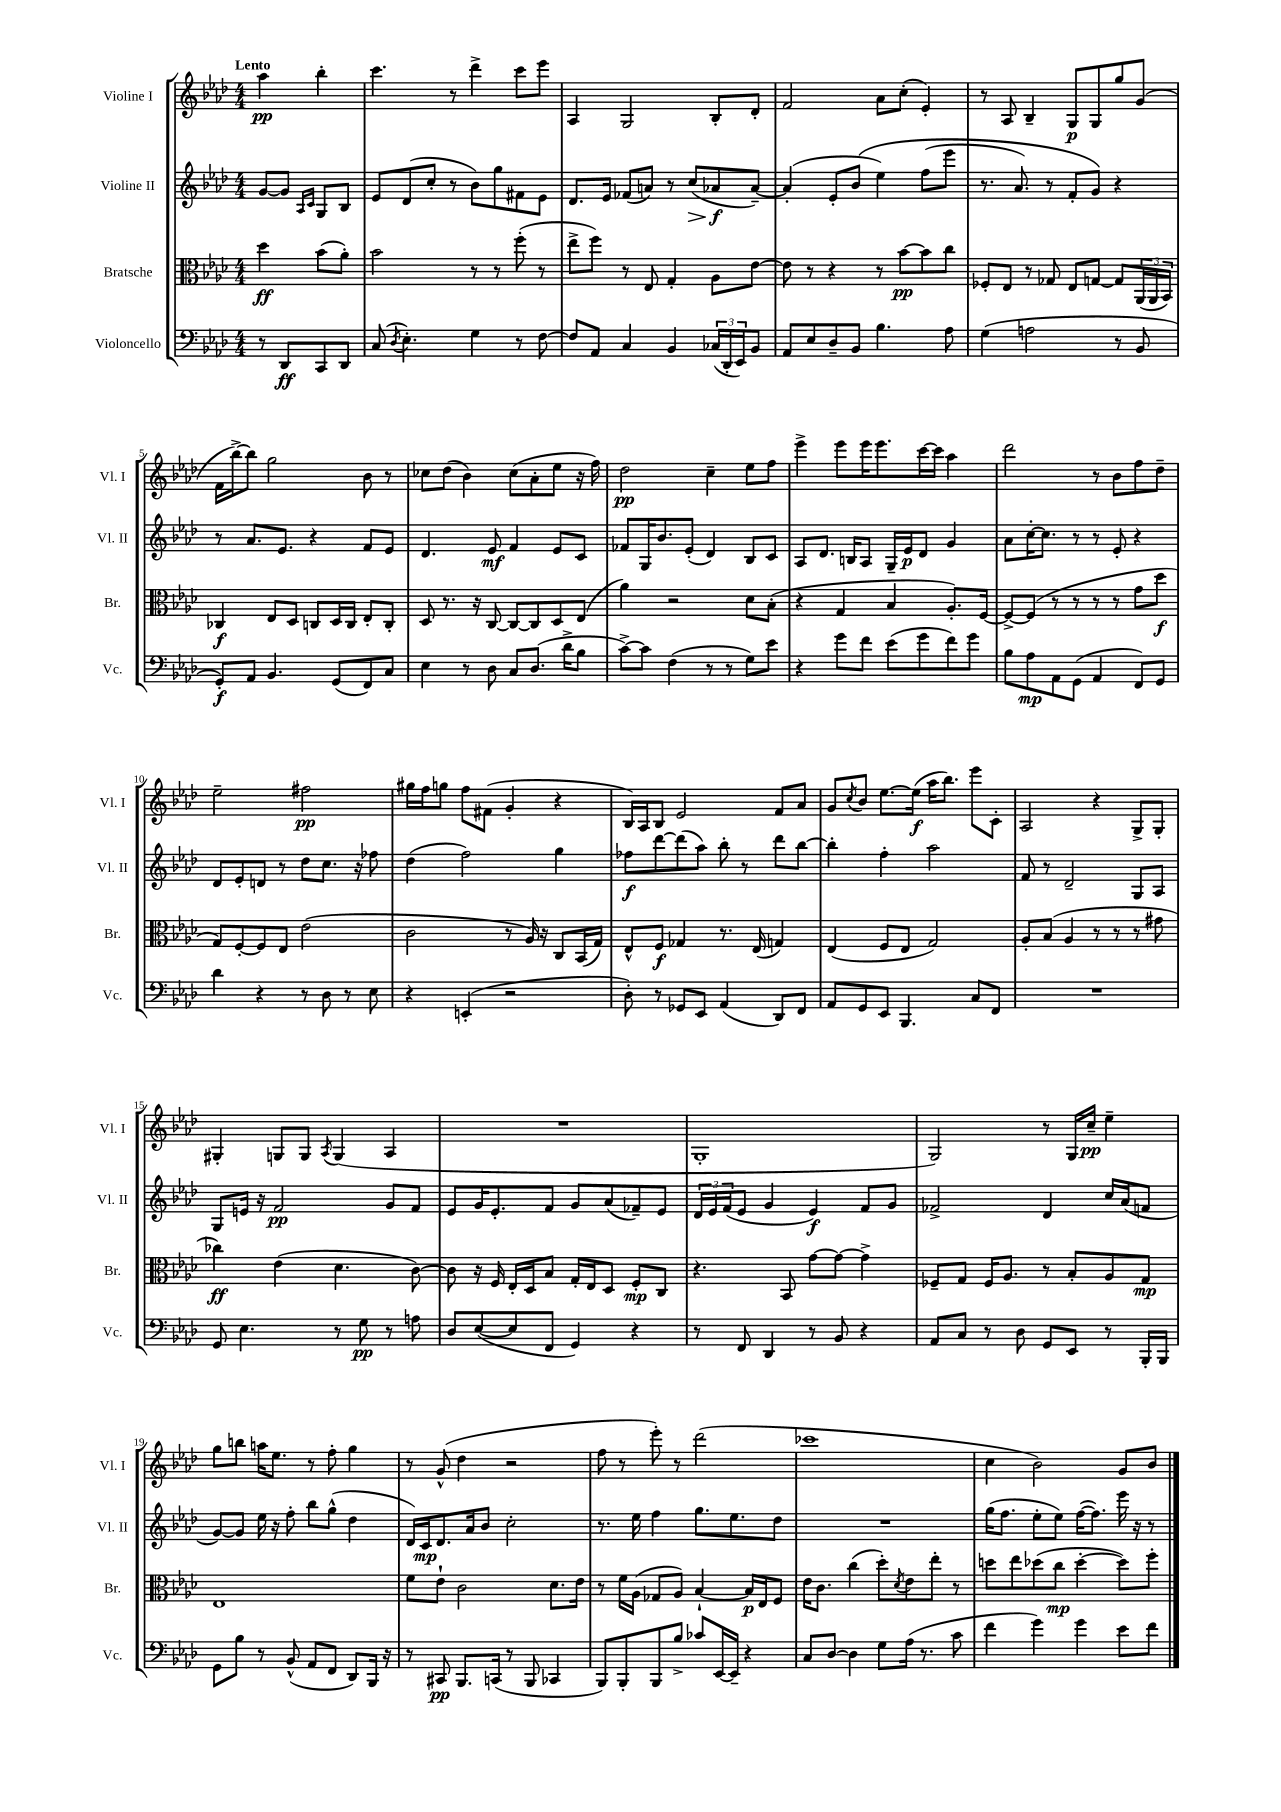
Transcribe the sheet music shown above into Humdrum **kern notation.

**kern	**kern	**kern	**kern
*staff4	*staff3	*staff2	*staff1
*clefF4	*clefC3	*clefG2	*clefG2
*k[b-e-a-d-]	*k[b-e-a-d-]	*k[b-e-a-d-]	*k[b-e-a-d-]
*M4/4	*M4/4	*M4/4	*M4/4
8r	4dd-	[8g	4aa-
8DD-	.	8g]	.
.	.	16qqA-	.
.	.	16qqc	.
8CC	(8b-	8G	4bb-'
8DD-	8a-')	8B-	.
=	=	=	=
(8C	2b-	8e-	4.ccc
8qD-	.	.	.
4.E-')	.	(8d-	.
.	.	8cc'	.
.	.	8r	8r
4G	8r	8b-)	4ddd-^
.	8r	8gg	.
8r	(8ff'	8f#	8ccc
[8F	8r	8e-	8eee-
=	=	=	=
8F]	8ee-^	8.d-	4A-
8AA-	8ff)	.	.
.	.	16e-	.
4C	8r	(8f-	2G
.	8E-	8a)	.
4BB-	4G'	8r	.
.	.	(8cc	.
(24C-	8A-	8a-	8B-'
24DD-'	.	.	.
24EE-)	.	.	.
8BB-	[8e-	[8a-~)	8d-'
=	=	=	=
8AA-	8e-]	(4a-']	2f
8E-	8r	.	.
8D-~	4r	8e-'	.
8BB-	.	&(8b-	.
4.B-	8r	4ee-)	8a-
.	[8b-	.	(8cc'
.	8b-]	(8ff	4e-')
8A-	8cc	8eee-	.
=	=	=	=
(4G	8F-'	8.r	8r
.	8E-	.	8A-
.	.	8.a-)	.
2A	8r	.	4B-~
.	8G-	8r	.
.	8E-	8f'	8G
.	[8G	8g&)	8G
8r	8G]	4r	8gg
8BB-	(24AA-	.	(8g
.	24AA-	.	.
.	24BB-)	.	.
=	=	=	=
8GG')	4C-	8r	16f
.	.	.	[16bb-^)
8AA-	.	8.a-	8bb-]
4.BB-	8E-	.	2gg
.	.	8.e-	.
.	8D-	.	.
.	8C	4r	.
(8GG	16D-	.	.
.	16C	.	.
8FF)	8E-'	8f	8b-
8C	8C'	8e-	8r
=	=	=	=
4E-	8D-	4.d-	8cc-
.	8.r	.	(8dd-
8r	.	.	4b-)
.	16r	.	.
8D-	[8C	8e-	.
8C	8C_	4f	(8cc-
(8.D-	8C]	.	8a-'
.	8D-	8e-	8ee-
16d-^	.	.	.
8B-	(8E-	8c	16r
.	.	.	16ff)
=	=	=	=
[8c^)	4a-)	8f-	2dd-
8c]	.	16G	.
.	.	8.b-	.
(4F	2r	.	.
.	.	(8e-'	.
8r	.	4d-)	4cc~
8r	.	.	.
8G)	8d-	8B-	8ee-
8e-	(8B-'	8c	8ff
=	=	=	=
4r	4r	8A-	4eee-^
.	.	8.d-	.
8g	4G	.	8eee-
.	.	16B	.
8f	.	8A-	16eee-
.	.	.	8.eee-
(8e-	4B-	16G~	.
.	.	16e-	.
8g	.	8d-	[16ccc
.	.	.	16ccc]
8f)	8.A-')	4g	4aa-
8g	.	.	.
.	[16F	.	.
=	=	=	=
8B-	8F^_	8a-	2ddd-
8A-	(8F]	[16cc'	.
.	.	8.cc]	.
8AA-	8r	.	.
(8GG	8r	8r	.
4AA-	8r	8r	8r
.	8r	8e-'	8b-
8FF)	8g	4r	8ff
8GG	8dd-	.	8dd-~
=	=	=	=
4d-	8G)	8d-	2ee-~
.	[8F'	8e-'	.
4r	8F]	8d	.
.	8E-	8r	.
8r	(2e-	8dd-	2ff#
8D-	.	8.cc	.
8r	.	.	.
.	.	16r	.
8E-	.	8ff-	.
=	=	=	=
4r	2c	(4dd-	16gg#
.	.	.	16ff
.	.	.	8gg
(4EE'	.	2ff)	8ff
.	.	.	(8f#
2r	8r	.	4g'
.	16A-)	.	.
.	16r	.	.
.	8C	4gg	4r
.	(16BB-	.	.
.	16G)	.	.
=	=	=	=
8D-')	8E-^^	8ff-	16B-)
.	.	.	16A-
8r	8F	[8ddd-	8B-
8GG-	4G-	(8ddd-]	2e-
8EE-	.	8aa-)	.
(4AA-	8.r	8bb-'	.
.	.	8r	.
.	(16E-	.	.
8DD-)	4G)	8ddd-	8f
8FF	.	[8bb-	8a-
=	=	=	=
8AA-	(4E-	4bb-']	8g
.	.	.	8qcc
8GG	.	.	8b-
8EE-	8F	4ff'	[8.ee-
4.BBB-	8E-	.	.
.	.	.	(16ee-]
.	2G)	2aa-	16aa-
.	.	.	8.bb-)
8C	.	.	8eee-
8FF	.	.	8c'
=	=	=	=
1r	8A-'	8f	2A-
.	(8B-	8r	.
.	4A-	2d-~	.
.	8r	.	4r
.	8r	.	.
.	8r	8G	8G^
.	8g#	8A-	8G'
=	=	=	=
8GG	4cc-)	8G	4G#'
4.E-	.	16e	.
.	.	16r	.
.	(4e-	2f	8G
.	.	.	8G
.	.	.	8qA-
8r	4.d-	.	(4G
8G	.	.	.
8r	.	8g	4A-
8A	[8c)	8f	.
=	=	=	=
8D-	8c]	8e-	1r
([8E-	16r	16g	.
.	16F	8.e-'	.
8E-]	16E-'	.	.
.	16D-	.	.
8FF	8B-	8f	.
4GG)	16G'	8g	.
.	16E-	.	.
.	8D-	(8a-	.
4r	8F'	8f-~)	.
.	8C	8e-	.
=	=	=	=
8r	4.r	24d-	1G'
.	.	24e-	.
.	.	(24f	.
8FF	.	8e-	.
4DD-	.	4g	.
.	8BB-	.	.
8r	[8g	4e-)	.
8BB-	8g_	.	.
4r	4g^]	8f	.
.	.	8g	.
=	=	=	=
8AA-	8F-~	2f-^	2G)
8C	8G	.	.
8r	16F-	.	.
.	8.A-	.	.
8D-	.	.	.
8GG	8r	4d-	8r
8EE-	8B-'	.	16G
.	.	.	16cc~
8r	8A-	16cc	4ee-~
.	.	(16a-	.
16BBB-'	8G	8f	.
16BBB-	.	.	.
=	=	=	=
8GG	1E-	[8g)	8gg
8B-	.	8g]	8bb
8r	.	16ee-	16aa
.	.	16r	8.ee-
(8BB-^^	.	8ff'	.
8AA-	.	8bb-	8r
8FF	.	(8gg^^	8ff'
8DD-)	.	4dd-	4gg
16BBB-	.	.	.
16r	.	.	.
=	=	=	=
8r	8f	16d-)	8r
.	.	16c	.
8CC#	8e-`	8.d-	(8g^^
8.BBB-	2c	.	4dd-
.	.	16a-	.
.	.	8b-	.
(16CC	.	.	.
8r	.	2cc'	2r
8BBB-	.	.	.
4CC-	8.d-	.	.
.	16e-	.	.
=	=	=	=
8BBB-)	8r	8.r	8ff
8BBB-'	16f	.	8r
.	(16A-	16ee-	.
8BBB-	8G-	4ff	8eee-')
8B-^	8A-)	.	8r
8c-	[4B-`	8.gg	(2ddd-
[16EE-	.	.	.
16EE-~]	.	8.ee-	.
4r	16B-]	.	.
.	16E-	.	.
.	8F	8dd-	.
=	=	=	=
8C	16e-	1r	1ccc-
.	8.c	.	.
[8D-	.	.	.
4D-]	(4cc	.	.
8G	8dd-')	.	.
.	8qd-	.	.
(16A-	8e-	.	.
8.r	.	.	.
.	8ee-'	.	.
8c	8r	.	.
=	=	=	=
4f	8dd	(16gg	4cc
.	.	8.ff	.
.	8ee-	.	.
4g)	(8dd-	8ee-'	2b-)
.	8cc	8ee-)	.
4g	[4dd-'	([16ff	.
.	.	8.ff])	.
8e-	8dd-])	16eee-	8g
.	.	16r	.
8f	8ff'	8r	8b-
==	==	==	==
*-	*-	*-	*-
